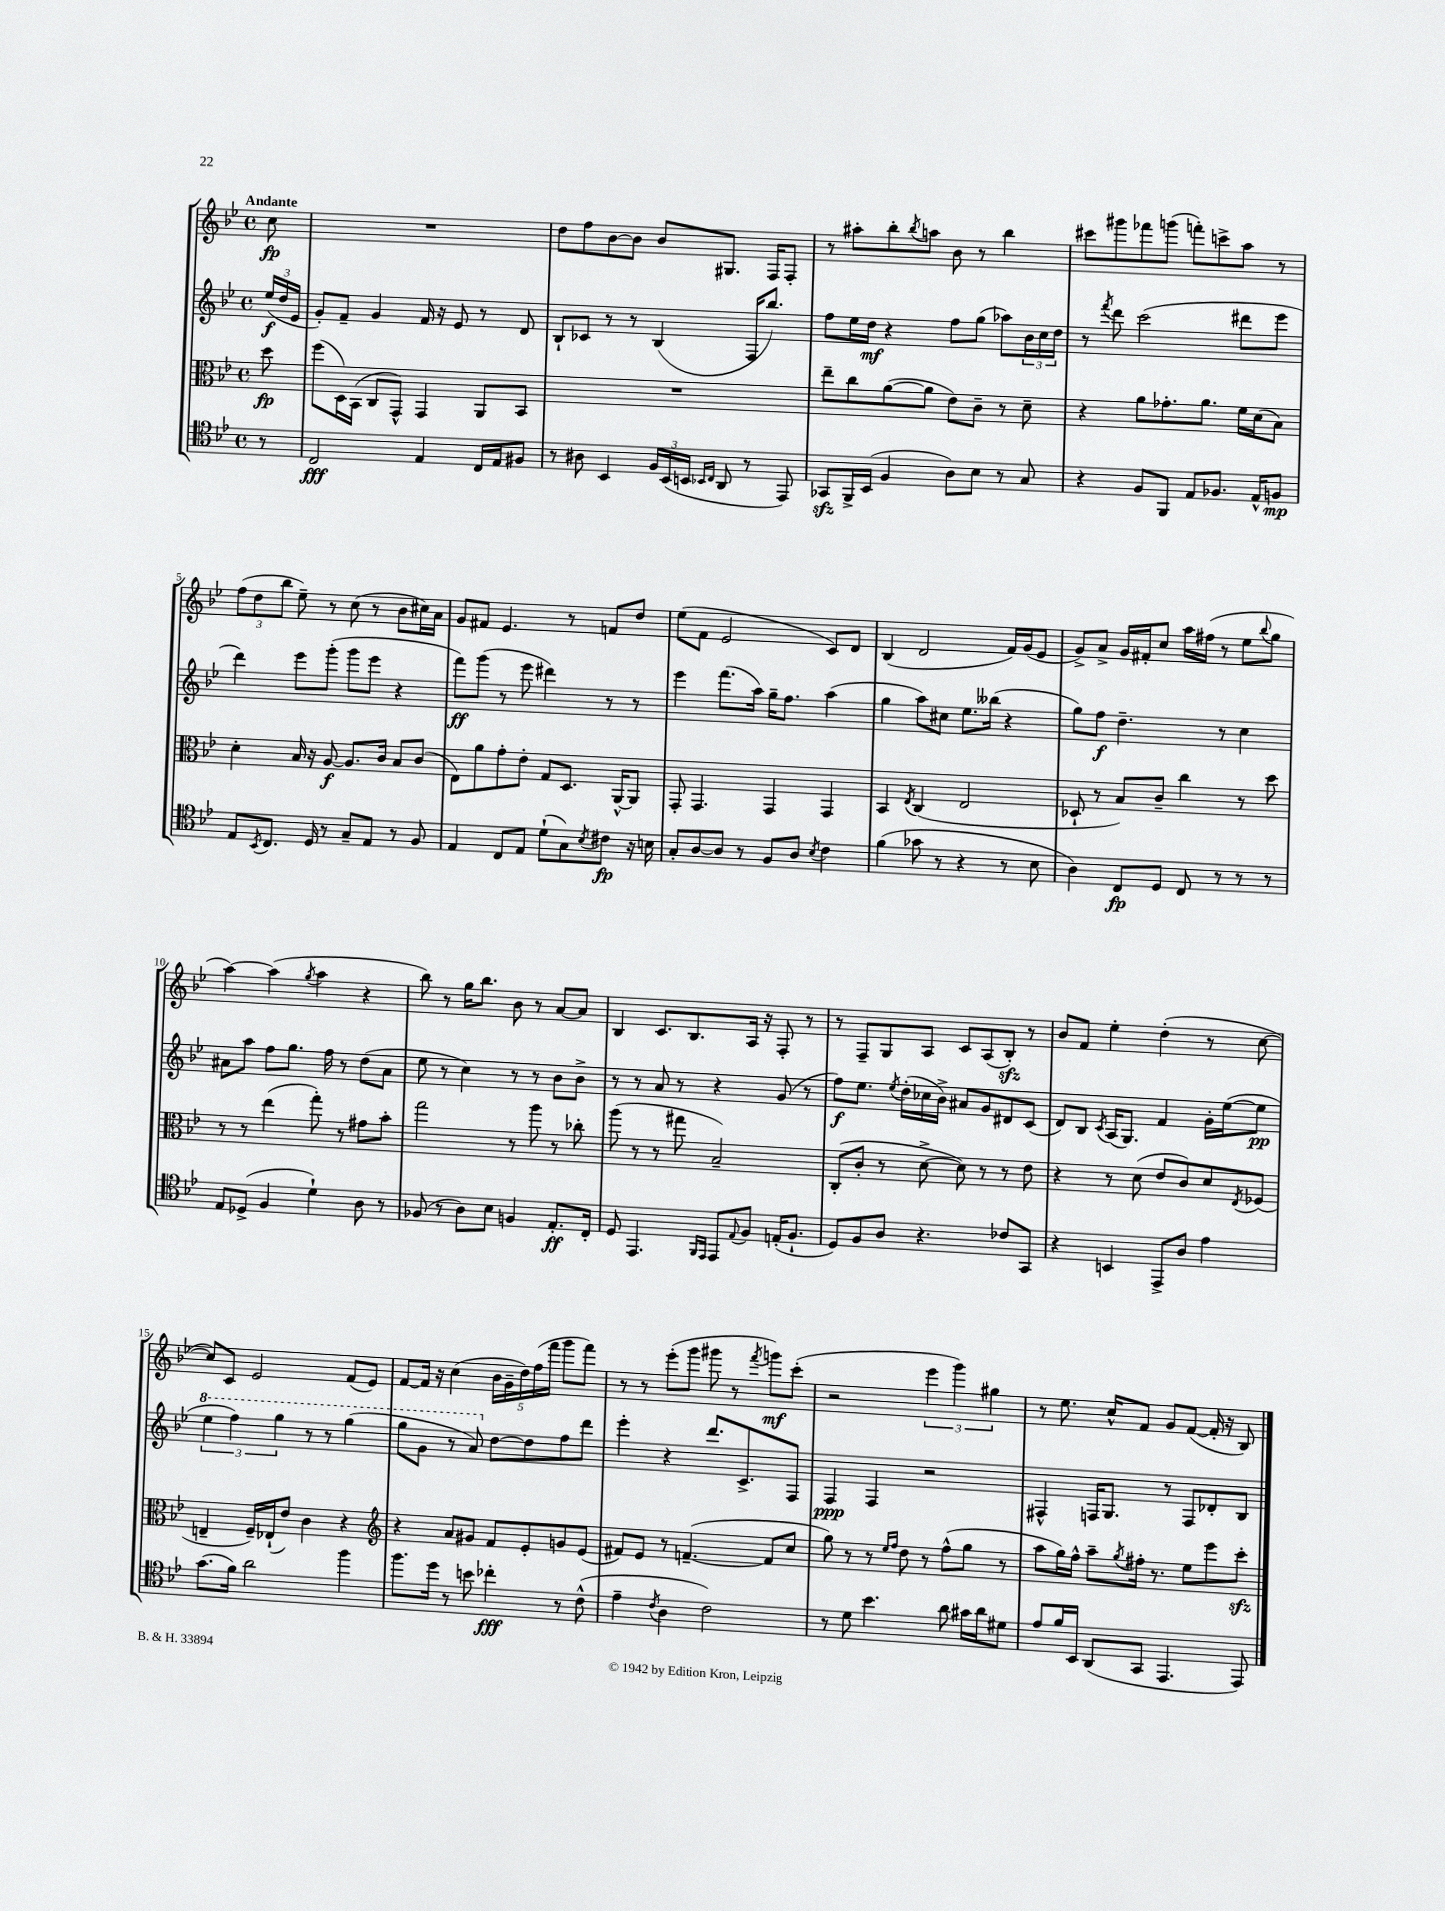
<<
\new StaffGroup <<
\new Staff = "s0" {
    \clef treble \key bes \major \defaultTimeSignature \time 4/4 \partial 8 \tempo "Andante"
    c''8\fp |
    R1 |
    d''8 f''8 bes'8~ bes'8 bes'8 gis8. f16 f8-. |
    r8 ais''8-. bes''8-. \acciaccatura { bes''8 } a''8 bes'8 r8 bes''4 |
    cis'''8 gis'''8 fes'''8 g'''8( f'''8-.) c'''8-> a''8 r8 |
    \tuplet 3/2 { f''8( d''8 bes''8 } ees''8--) r8 c''8( r8 bes'8 cis''16) a'16 |
    g'8 fis'8 ees'4. r8 f'8 d''8 |
    ees''8( f'8 ees'2 c'8) d'8 |
    bes4( d'2 f'16) g'16( ees'8 |
    g'8->) a'8-> g'16 fis'16-. c''8 a''16 fis''16( r8 ees''8 \appoggiatura { bes''8 } g''8 |
    a''4~) a''4( \acciaccatura { g''8 } a''4 r4 |
    bes''8) r8 g''16 bes''8. bes'8 r8 a'8~ a'8 |
    bes4 c'8. bes8. a16 r16 f8-. r8 |
    r8 f8-- g8 a8 c'8 a8( bes8-.\sfz) r8 |
    bes'8 f'8 ees''4-. d''4-.( r8 c''8~ |
    c''8) c'8 ees'2 f'8( ees'8) |
    f'8~ f'16 r16 c''4( \tuplet 5/4 { bes'16 g'16-- d''16) f''16( f'''16 } g'''8 f'''8) |
    r8 r8 ees'''8-.( g'''8 gis'''8 r8 \acciaccatura { f'''8 } g'''8\mf) c'''8-.( |
    r2 \tuplet 3/2 { ees'''4 g'''4) gis''4 } |
    r8 ees''8. c''16-^ f'8 g'8 f'8~( f'16-. r16 bes8) \bar "|." |
}
\new Staff = "s1" {
    \clef treble \key bes \major \defaultTimeSignature \time 4/4 \partial 8
    \tuplet 3/2 { ees''16\f( d''16 ees'16 } |
    g'8-.) f'8-- g'4 f'16 r16 ees'8 r8 d'8 |
    bes8-! ces'8 r8 r8 bes4( f16 bes''8.) |
    f''8 ees''16 d''16\mf r4 f''8 g''8( aes''8) \tuplet 3/2 { bes'16 c''16 d''16 } |
    r8 \acciaccatura { f'''8 } d'''8 c'''2( dis'''8 ees'''8 |
    d'''4) ees'''8 g'''8-.( g'''8 ees'''8 r4 |
    f'''8\ff) g'''8( r8 ees'''8 dis'''4) r8 r8 |
    ees'''4 f'''8.( a''16) g''16-- f''8. a''4( |
    g''4 a''8) cis''8 ees''8. beses''16( r4 |
    g''8) f''8\f d''4.-- r8 c''4 |
    ais'8 a''8 f''8 g''8. f''16 r8 d''8( ais'8 |
    ees''8 r8 c''4) r8 r8 bes'8 bes'8-> |
    r8 r8 a'8 r8 r4 g'8( r8 |
    f''8\f) ees''8. \acciaccatura { ees''8 } d''16-.( ces''16 bes'16->) ais'8 g'8 dis'8 c'8( |
    d'8) bes8 \acciaccatura { c'8 } a16( g8.) f'4 g'16-. ees''16~( ees''8\pp |
    \tuplet 3/2 { \ottava #1 ees'''4 f'''4) g'''4 } r8 r8 g'''4( |
    g'''8 g''8 r8 a''8) \ottava #0 d''8~ d''8 f''8 d'''8 |
    ees'''4-. r4 d'''8. c'8.-> f8 |
    f4\ppp f4 r2 |
    fis4-^ f16 g8. r8 f8 des'8-. bes8 \bar "|." |
}
\new Staff = "s2" {
    \clef alto \key bes \major \defaultTimeSignature \time 4/4 \partial 8
    d''8\fp |
    f''8( d16) bes,16( c8 g,8-^) g,4 a,8 bes,8 |
    R1 |
    ees''8-- c''8 a'8~( a'8 ees'8) c'8-- r8 d'8-- |
    r4 a'8 ges'8.-. a'8. f'16 d'16( bes8) |
    d'4-. bes16 r16 a8~\f a8. c'16 bes8 c'8( |
    ees8) a'8 g'8-. ees'8-. g8 d8. a,16~-^ a,8 |
    g,8-. g,4. g,4 g,4 |
    bes,4 \acciaccatura { ees8 } c4( ees2 |
    des8-! r8 bes8) c'8-- c''4 r8 d''8 |
    r8 r8 ees''4( g''8-.) r8 gis'8 bes'8-. |
    g''2 r8 a''8 r8 ces''8-. |
    a''8( r8 r8 gis''8 bes2--) |
    c8-.( c'8-. r8 d'8~-> d'8) r8 r8 ees'8 |
    r4 r8 d'8( ees'8 c'8) d'8 \acciaccatura { ees8 } fes8( |
    e4-- f16--) ees16-!( ees'8) c'4 r4 |
    \clef treble r4 a'8 gis'8 f'8 ees'8-. g'8 ees'8( |
    fis'8) ees'8 r8 f'4.~--( f'8 c''8 |
    g''8) r8 r8 \grace { ees''16 f''16 } d''8 r8 f''8-^( g''8 r8 |
    a''8 g''16) f''16-^ a''8-- \acciaccatura { g''8 } fis''16-. r8. ees''8 ees'''8 c'''8-.\sfz \bar "|." |
}
\new Staff = "s3" {
    \clef tenor \key bes \major \defaultTimeSignature \time 4/4 \partial 8
    r8 |
    c2\fff ees4 c16 ees16 fis8 |
    r8 ais8 bes,4 \tuplet 3/2 { f16 bes,16( b,16 } \grace { bes,16 c16 } a,8 r8 ees,8) |
    ges,8\sfz f,16-> bes,16( f4 a8) bes8 r8 g8 |
    r4 f8 f,8 ees8 fes8. ees16-^ f8\mp |
    ees8 \acciaccatura { bes,8 } c8. d16 r8 g8-- ees8 r8 f8 |
    ees4 c8 ees8 d'8-!( g8) \acciaccatura { bes8 } cis'8\fp r16 b16 |
    g8-. a8~ a8 r8 f8 a8 \acciaccatura { bes8 } c'4 |
    f'4( ges'8 r8 r4 r8 bes8 |
    a4) c8\fp d8 c8 r8 r8 r8 |
    ees8 des8->( f4 d'4-!) a8 r8 |
    fes8( r8 a8) bes8 f4 ees8.-.\ff c16-. |
    d8 ees,4. \grace { f,16 ees,16 } ees,8 \appoggiatura { ees8 } f8 e16-.( f8.-! |
    d8) f8 a8 r4. ces'8 g,8 |
    r4 b,4 ees,8-> a8 ees'4 |
    g'8.( f'16) a'2 f''4 |
    f''8. d''16 r8 b'8 ces''4-.\fff r8 c'8-^( |
    ees'4-- \acciaccatura { c'8 } a4 c'2) |
    r8 d'8 bes'4. a'8 gis'16 a'16 dis'8 |
    ees'8 f'16 bes,16 a,8( g,8 ees,4. ees,8) \bar "|." |
}
>>
>>
